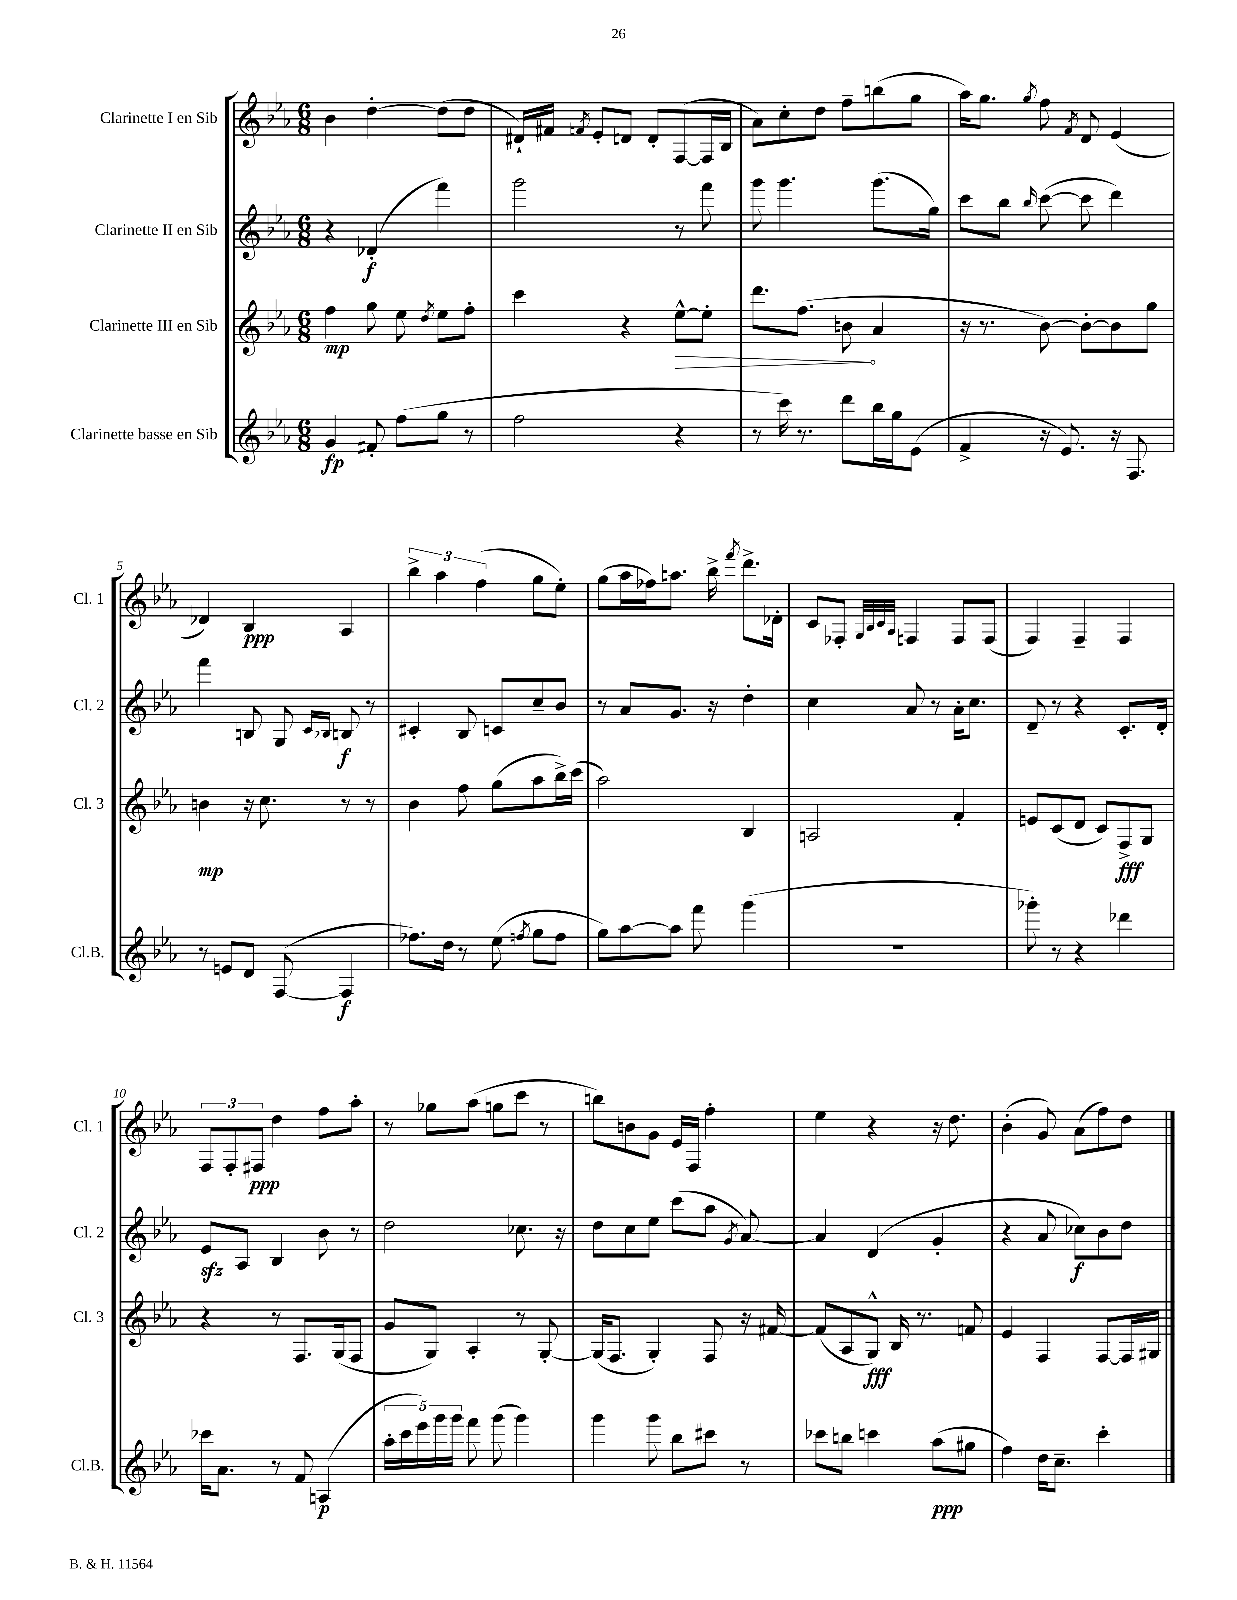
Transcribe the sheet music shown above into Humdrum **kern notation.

**kern	**dynam	**kern	**dynam	**kern	**dynam	**kern	**dynam
*part4	*part4	*part3	*part3	*part2	*part2	*part1	*part1
*staff4	*staff4	*staff3	*staff3	*staff2	*staff2	*staff1	*staff1
*I"Clarinette basse en Sib	*	*I"Clarinette III en Sib	*	*I"Clarinette II en Sib	*	*I"Clarinette I en Sib	*
*I'Cl.B.	*	*I'Cl. 3	*	*I'Cl. 2	*	*I'Cl. 1	*
*clefG2	*	*clefG2	*	*clefG2	*	*clefG2	*
*k[b-e-a-]	*	*k[b-e-a-]	*	*k[b-e-a-]	*	*k[b-e-a-]	*
*M6/8	*	*M6/8	*	*M6/8	*	*M6/8	*
=1	=1	=1	=1	=1	=1	=1	=1
4g/	fp	4ff\	mp	4r	.	4b-\	.
8f#X'/	.	8gg\	.	(4d-X'/	f	[4dd'\	.
(8ff\L	.	8ee-\	.	.	.	.	.
.	.	8qdd/	.	.	.	.	.
8gg\J	.	8ee-\L	.	4fff\)	.	(8dd\L]	.
8r	.	8ff'\J	.	.	.	8dd\J	.
=2	=2	=2	=2	=2	=2	=2	=2
2ff\	.	4ccc\	.	2ggg\	.	16d#X`/LL)	.
.	.	.	.	.	.	16f#X/JJ	.
.	.	.	.	.	.	8qfn/	.
.	.	.	.	.	.	8e-'/L	.
.	.	4r	.	.	.	8dn/J	.
.	.	.	.	.	.	8d'/L	.
!	!	!	!LO:HP:b	!	!	!	!
4r	.	[8ee-^^\L	>	8r	.	([8F/	.
.	.	8ee-'\J]	.	8fff\	.	16F/L]	.
.	.	.	.	.	.	16B-/JJ	.
=3	=3	=3	=3	=3	=3	=3	=3
8r	.	8.ddd\L	.	8ggg\	.	8a-\L)	.
16ccc\)	.	.	.	4.ggg\	.	8cc'\	.
8.r	.	(8.ff\J	.	.	.	.	.
.	.	.	.	.	.	8dd\J	.
8ddd\L	.	8bn\	.	.	.	8ff~\L	.
16bb-\L	.	4a-/	]	(8.ggg\L	.	(8bbn\	.
16gg\J	.	.	.	.	.	.	.
(8e-\J	.	.	.	.	.	8gg\J	.
.	.	.	.	16gg\Jk)	.	.	.
=4	=4	=4	=4	=4	=4	=4	=4
4f^/	.	16r	.	8ccc\L	.	16aa-\KL)	.
.	.	8.r	.	.	.	8.gg\J	.
.	.	.	.	8bb-\J	.	.	.
.	.	.	.	16qqbb-/	.	8qgg/	.
16r	.	[8b-\)	.	([8ccc\	.	8ff\	.
8.e-/)	.	.	.	.	.	.	.
.	.	.	.	.	.	8qf/	.
.	.	8b-'\L_	.	8ccc\]	.	8d/	.
16r	.	8b-\]	.	4ddd\)	.	(4e-/	.
8.F/	.	.	.	.	.	.	.
.	.	8gg\J	.	.	.	.	.
!!LO:LB:g=z
=5	=5	=5	=5	=5	=5	=5	=5
8r	.	4bn\	mp	4fff\	.	4d-X/)	.
8en/L	.	.	.	.	.	.	.
8d/J	.	16r	.	8Bn/	.	4B-/	ppp
.	.	8.cc\	.	.	.	.	.
([8F/	.	.	.	8G/	.	.	.
.	.	.	.	16qqc/LL	.	.	.
.	.	.	.	16qqB-X/JJ	.	.	.
4F/]	f	8r	.	8Bn/	f	4A-/	.
.	.	8r	.	8r	.	.	.
=6	=6	=6	=6	=6	=6	=6	=6
8.ff-X\L)	.	4b-\	.	4c#X'/	.	6bb-^\	.
.	.	.	.	.	.	6aa-\	.
16dd\Jk	.	.	.	.	.	.	.
8r	.	8ff\	.	8B-/	.	.	.
.	.	.	.	.	.	(6ff\	.
(8ee-\	.	(8gg\L	.	8cn/L	.	.	.
8qffn/	.	.	.	.	.	.	.
8gg\L	.	8aa-\	.	8cc~/	.	8gg\L	.
8ff\J	.	16bb-^\L)	.	8b-/J	.	8ee-'\J)	.
.	.	(16ccc\JJ	.	.	.	.	.
=7	=7	=7	=7	=7	=7	=7	=7
8gg\L)	.	2aa-\)	.	8r	.	(8gg\L	.
[8aa-\	.	.	.	8a-/L	.	16aa-\L	.
.	.	.	.	.	.	16ff-X\J)	.
8aa-\J]	.	.	.	8.g/J	.	8.aan\J	.
8fff\	.	.	.	.	.	.	.
.	.	.	.	16r	.	16bb-^\	.
.	.	.	.	.	.	8qfff/	.
(4ggg\	.	4B-/	.	4dd'\	.	8.ddd^\L	.
.	.	.	.	.	.	16d-X'\Jk	.
=8	=8	=8	=8	=8	=8	=8	=8
2.r	.	2An/	.	4cc\	.	8c/L	.
.	.	.	.	.	.	8F-X'/J	.
.	.	.	.	.	.	32qqG/LLL	.
.	.	.	.	.	.	32qqB-/	.
.	.	.	.	.	.	32qqc/	.
.	.	.	.	.	.	32qqA-/JJJ	.
.	.	.	.	8a-/	.	4Fn/	.
.	.	.	.	8r	.	.	.
.	.	4f'/	.	16a-'\KL	.	8F/L	.
.	.	.	.	8.cc\J	.	.	.
.	.	.	.	.	.	(8F/J	.
=9	=9	=9	=9	=9	=9	=9	=9
8ggg-X'\)	.	8en/L	.	8d~/	.	4F/)	.
8r	.	(8c/	.	8r	.	.	.
4r	.	8d/J	.	4r	.	4F~/	.
.	.	8c/L)	.	.	.	.	.
4ddd-X\	.	8F^/	fff	8.c'/L	.	4F/	.
.	.	8G/J	.	.	.	.	.
.	.	.	.	16d'/Jk	.	.	.
!!LO:LB:g=z
=10	=10	=10	=10	=10	=10	=10	=10
16ccc-X\KL	.	4r	.	8e-zz/L	.	12F/L	.
8.a-\J	.	.	.	.	.	.	.
.	.	.	.	.	.	12F'/	.
.	.	.	.	8A-/J	.	.	.
.	.	.	.	.	.	12F#X/J	ppp
8r	.	8r	.	4B-/	.	4dd\	.
8f/	.	8.F/L	.	.	.	.	.
(4An/	p	.	.	8b-\	.	8ff\L	.
.	.	(16G/k	.	.	.	.	.
.	.	8F/J	.	8r	.	8aa-'\J	.
=11	=11	=11	=11	=11	=11	=11	=11
20aa-'\LL	.	8g/L	.	2dd\	.	8r	.
20ccc\	.	.	.	.	.	.	.
20eee-\)	.	.	.	.	.	.	.
.	.	8G/J)	.	.	.	8gg-X\L	.
20ggg\	.	.	.	.	.	.	.
20ggg\JJ	.	.	.	.	.	.	.
8fff\	.	4A-'/	.	.	.	(8aa-\J	.
(8ggg\	.	.	.	.	.	8ggn\L	.
4ggg\)	.	8r	.	8.cc-X\	.	8ccc\J	.
.	.	[8G'/	.	.	.	8r	.
.	.	.	.	16r	.	.	.
=12	=12	=12	=12	=12	=12	=12	=12
4ggg\	.	(16G/KL]	.	8dd\L	.	8bbn\L)	.
.	.	8.F/J	.	.	.	.	.
.	.	.	.	8cc\	.	8bn\	.
8ggg\	.	4G'/)	.	8ee-\J	.	8g\J	.
8bb-\L	.	.	.	(8ccc\L	.	16e-/LL	.
.	.	.	.	.	.	16F/JJ	.
8ccc#X\J	.	8F/	.	8aa-\J	.	4ff'\	.
.	.	.	.	8qg/	.	.	.
8r	.	16r	.	[8a-/)	.	.	.
.	.	[16f#X/	.	.	.	.	.
=13	=13	=13	=13	=13	=13	=13	=13
8ccc-X\L	.	(8f#/L]	.	4a-/]	.	4ee-\	.
8bbn\J	.	8A-/	.	.	.	.	.
4cccn\	.	8G^^/J)	fff	(4d/	.	4r	.
.	.	16B-/	.	.	.	.	.
.	.	8.r	.	.	.	.	.
(8aa-\L	ppp	.	.	4g'/	.	16r	.
.	.	.	.	.	.	8.dd\	.
8gg#X\J	.	8fn/	.	.	.	.	.
=14	=14	=14	=14	=14	=14	=14	=14
4ff\)	.	4e-/	.	4r	.	(4b-'\	.
16dd\KL	.	4F/	.	8a-/	.	8g/)	.
8.cc~\J	.	.	.	.	.	.	.
.	.	.	.	8cc-X\L)	f	(8a-\L	.
4ccc'\	.	[8F/L	.	8b-\	.	8ff\)	.
.	.	16F/L]	.	8dd\J	.	8dd\J	.
.	.	16G#X/JJ	.	.	.	.	.
==	==	==	==	==	==	==	==
*-	*-	*-	*-	*-	*-	*-	*-
